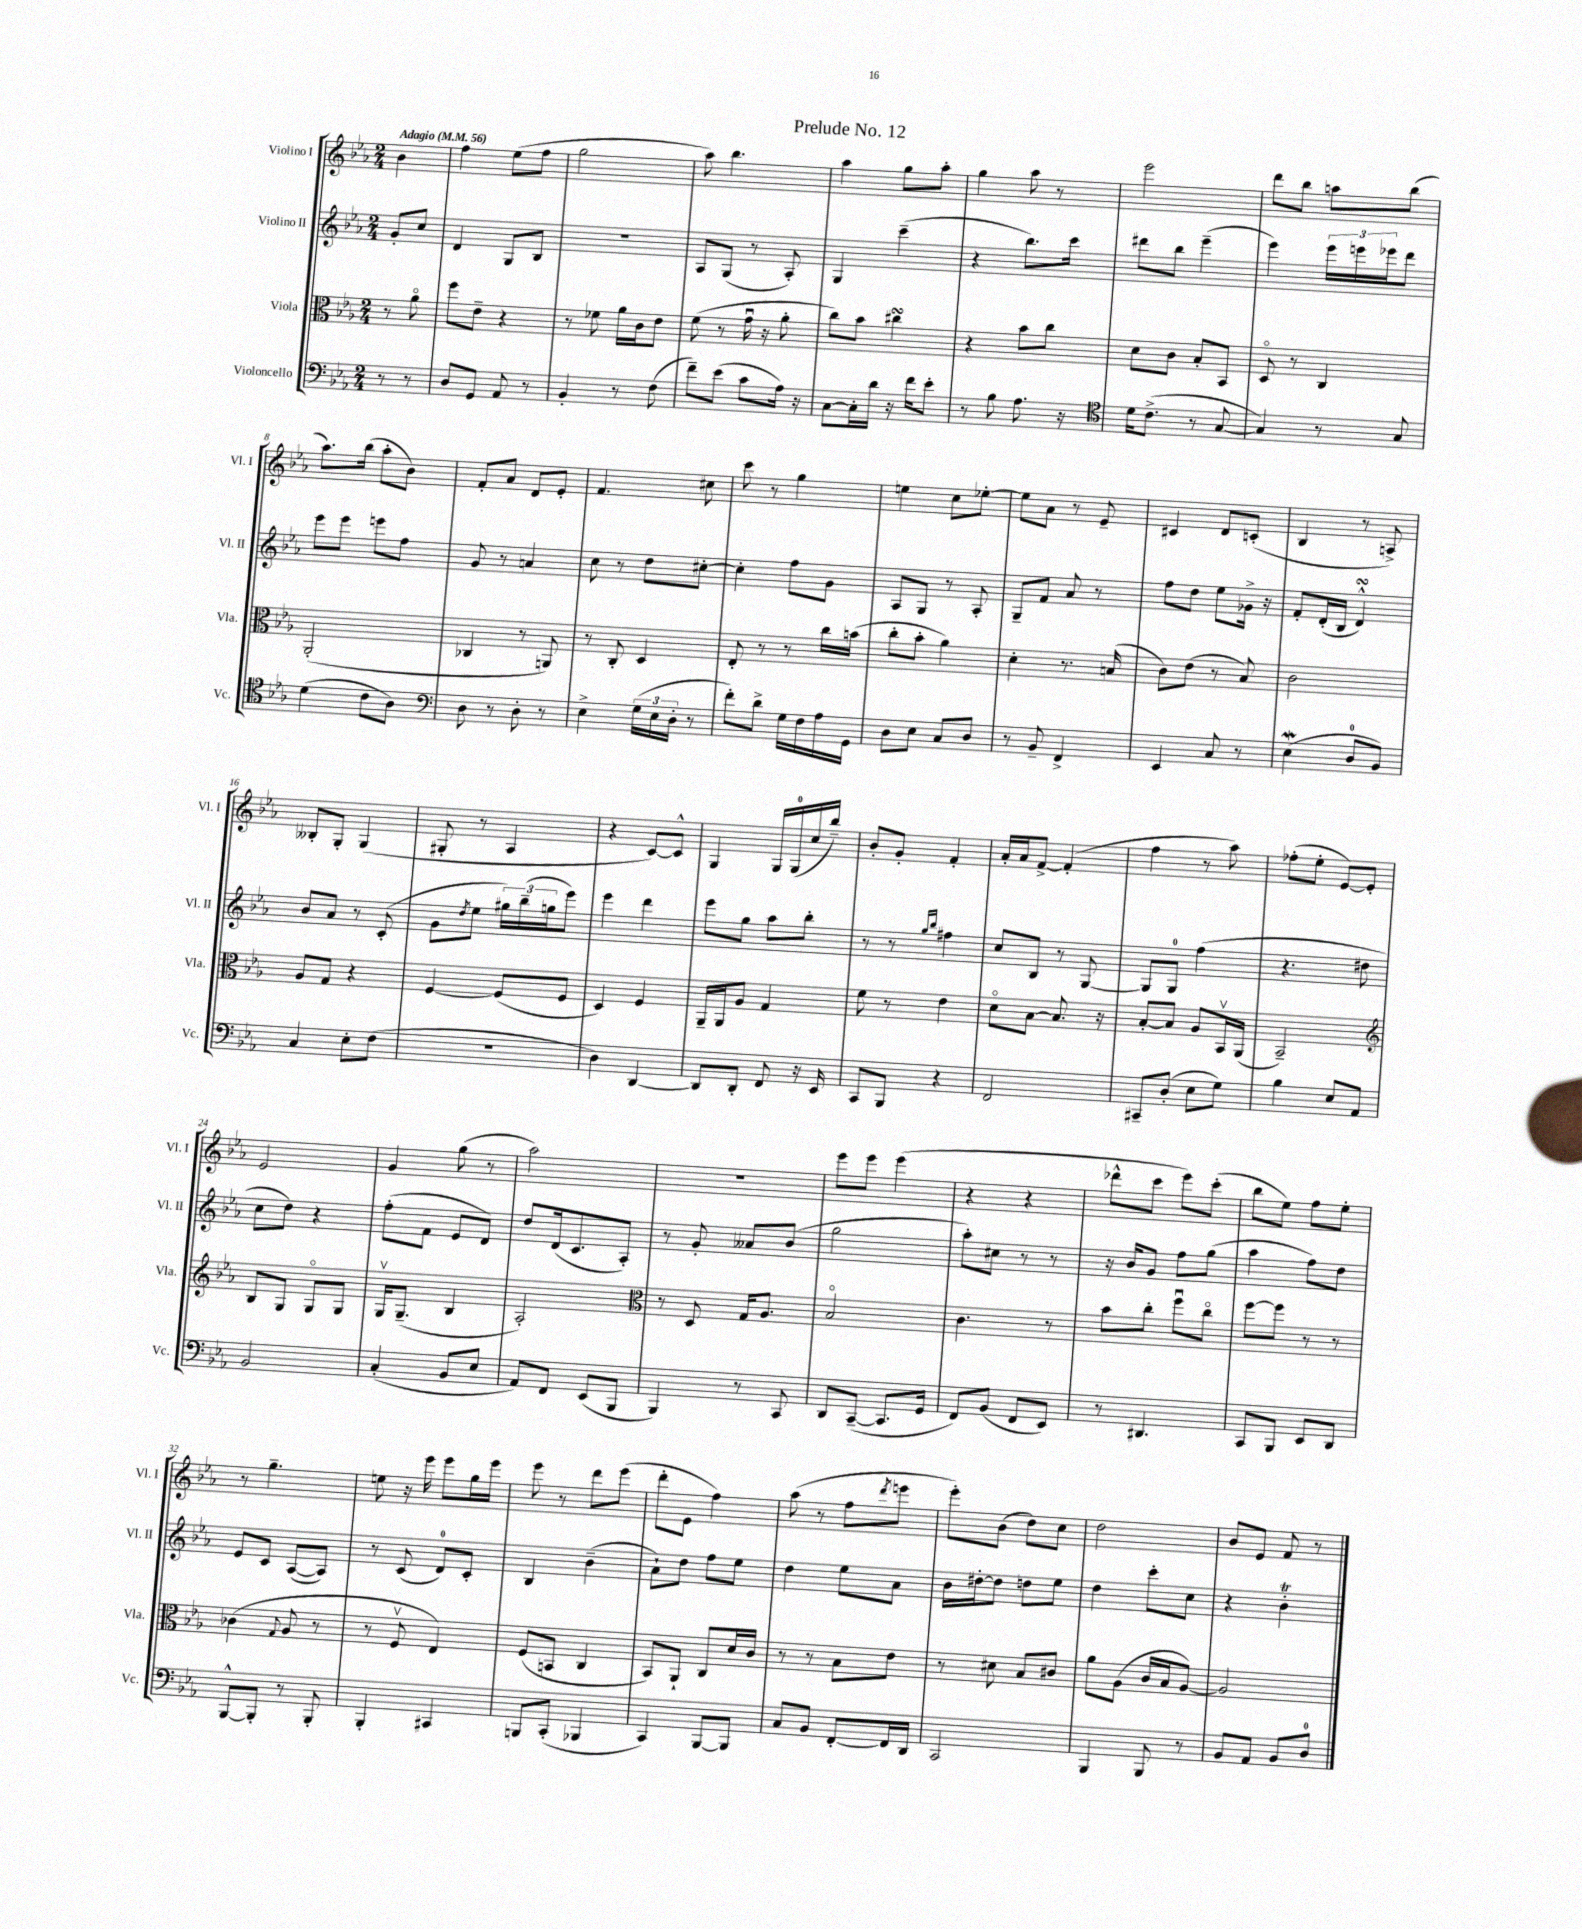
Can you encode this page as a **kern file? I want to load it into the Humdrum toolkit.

**kern	**kern	**kern	**kern
*part4	*part3	*part2	*part1
*staff4	*staff3	*staff2	*staff1
*I"Violoncello	*I"Viola	*I"Violino II	*I"Violino I
*I'Vc.	*I'Vla.	*I'Vl. II	*I'Vl. I
*clefF4	*clefC3	*clefG2	*clefG2
*k[b-e-a-]	*k[b-e-a-]	*k[b-e-a-]	*k[b-e-a-]
*M2/4	*M2/4	*M2/4	*M2/4
*MM56	*MM56	*MM56	*MM56
=	=	=	=
!	!	!	!LO:TX:a:B:t=Adagio
8r	8r	8g'/L	4b-\
8r	8a-\	8cc/J	.
=1	=1	=1	=1
8D/L	8ff\L	4d/	4ff\
8GG/J	8e-~\J	.	.
8AA-/	4r	8G/L	(8ee-\L
8r	.	8B-/J	8ff\J
=2	=2	=2	=2
4BB-'/	8r	2r	2gg\
.	8f-X\	.	.
8r	16a-\LL	.	.
.	16c\J	.	.
(8F\	8e-\J	.	.
=3	=3	=3	=3
8f~\L)	(8f\	8A-/L	8aa-\)
(8e-\J	8r	(8G/J	4.bb-\
8c\L	16gu\	8r	.
.	16r	.	.
16A-\Jk)	8a-'\	8A-'/)	.
16r	.	.	.
=4	=4	=4	=4
[8C\L	8cc\L)	4G/	4aa-\
16C'\L]	8b-\J	.	.
16d\JJ	.	.	.
16r	4cc#XsSsS\	(4ccc~\	8gg\L
16f\KL	.	.	.
8e-'\J	.	.	8aa-'\J
=5	=5	=5	=5
8r	4r	4r	4gg\
8B-\	.	.	.
8.A-\	8b-\L	8.bb-\L)	8aa-\
.	8cc\J	.	8r
16r	.	16ccc\Jk	.
=6	=6	=6	=6
*clefC4	*	*	*
16d\KL	8d\L	8ddd#X\L	2eee-\
(8.c^\J	.	.	.
.	8c\J	8bb-\J	.
8r	8B-'/L	(4eee-~\	.
[8G/	8BB-/J	.	.
=7	=7	=7	=7
4G/])	8D/	4eee-\)	8ddd\L
.	8r	.	8bb-\J
8r	4C/	24eee-\LL	8aan\L
.	.	24eeen\	.
.	.	24eee-X\J	.
8G/	.	8ddd\J	(8bb-\J
!!LO:LB:g=z
=8	=8	=8	=8
(4d\	(2AA-'/	8eee-\L	8.aa-\L)
.	.	8eee-\J	.
.	.	.	(16bb-\Jk
8c\L	.	8eeen\L	8aa-'\L
8A-\J)	.	8ff\J	8b-\J)
=9	=9	=9	=9
*clefF4	*	*	*
8D\	4C-X/	8g/	8f'/L
8r	.	8r	8a-/J
8D'\	8r	4an/	8d/L
8r	8AAn/)	.	8e-'/J
=10	=10	=10	=10
4E-^\	8r	8cc\	4.f/
.	8C'/	8r	.
(24G\LL	4D/	8dd\L	.
24E-\	.	.	.
24D'\JJ	.	.	.
8r	.	[8cc#X'\J	8cc#X\
=11	=11	=11	=11
8f'\L)	8E-'/	4cc#'\]	8ccc\
8d^\J	8r	.	8r
16G\LL	8r	8ff\L	4gg\
16F\	.	.	.
16A-\	16cc\LL	8g\J	.
16GG\JJ	(16bn\JJ	.	.
=12	=12	=12	=12
8D\L	8cc'\L	8A-/L	4een\
8E-\J	8b-'\J	8G/J	.
8C/L	4a-\)	8r	8cc\L
8D/J	.	8A-'/	[8ee-X'\J
=13	=13	=13	=13
8r	4d'\	8G~/L	8ee-\L]
8BB-~/	.	8f/J	8a-\J
4FF^/	8.r	8a-/	8r
.	.	8r	8e-~/
.	(16Bn/	.	.
=14	=14	=14	=14
4EE-/	8c\L)	8ff\L	4c#X/
.	(8e-\J	8dd\J	.
8C/	8r	8ee-\L	8d/L
8r	8B-/)	16g-X^\Jk	(8cn'/J
.	.	16r	.
=15	=15	=15	=15
(4E-w\	2c\	8f'/L	4B-/
.	.	(16d'/L	.
.	.	16B-/JJ	.
8D/L	.	4dsSsS^^/)	8r
8BB-/J)	.	.	8An^/)
!!LO:LB:g=z
=16	=16	=16	=16
4C/	8A-/L	8b-/L	8B--X'/L
.	8G/J	8a-/J	8G'/J
8E-'\L	4r	8r	(4G/
(8F\J	.	(8c'/	.
=17	=17	=17	=17
2r	[4F/	8g\L	8G#X'/
.	.	8qdd/	.
.	.	8ee-\J	8r
.	(8F/L]	24gg#X\LL)	4A-/
.	.	(24bb-~\	.
.	.	24ggn\J	.
.	8F/J	8eee-\J)	.
=18	=18	=18	=18
4D\)	4D/)	4eee-\	4r
[4DD/	4F/	4ddd\	[8c/L)
.	.	.	8c^^/J]
=19	=19	=19	=19
8DD/L]	16AA-~/LL	8eee-\L	4G/
.	16AA-/J	.	.
8DD'/J	8A-/J	8gg\J	.
8FF/	4G/	8aa-\L	16G/LL
.	.	.	(16G/
16r	.	8bb-'\J	16cc/
16EE-/	.	.	16bb-~/JJ)
=20	=20	=20	=20
8CC/L	8f\	8r	8b-'/L
8BBB-/J	8r	8r	8g'/J
.	.	16qqgg/LL	.
.	.	16qqbb-/JJ	.
4r	4e-\	4ff#X\	4f'/
=21	=21	=21	=21
2FF/	8d\L	8cc/L	16a-'/LL
.	.	.	16a-/J
.	[8B-\J	8B-/J	[8f^/J
.	8.B-/]	8r	(4f'/]
.	.	[8G/	.
.	16r	.	.
=22	=22	=22	=22
8CC#X~/L	[8B-'/L	8G/L]	4ff\
(8D'/J	8B-/J]	8G/J	.
8E-\L	8A-/L	(4ff\	8r
8G\J)	16BB-v/L	.	8aa-\)
.	(16AA-/JJ	.	.
=23	=23	=23	=23
4B-\	2BB-~/)	4.r	(8ff-X'\L
.	.	.	8ee-'\J
8E-/L	.	.	[8e-/L)
8AA-/J	.	8dd#X\	8e-'/J]
!!LO:LB:g=z
=24	=24	=24	=24
*	*clefG2	*	*
2BB-/	8B-/L	8cc\L	2e-/
.	8G/J	8dd\J)	.
.	8G/L	4r	.
.	8G/J	.	.
=25	=25	=25	=25
(4C'/	16Gv/KL	(8ff'\L	4g/
.	(8.G~/J	.	.
.	.	8f\J	.
8BB-/L	4B-/	8e-/L	(8gg\
8E-/J	.	8d/J)	8r
=26	=26	=26	=26
8AA-/L)	2A-'/)	8dd/L	2aa-\)
8FF/J	.	(16d/k	.
.	.	8.c/	.
(8EE-/L	.	.	.
8BBB-/J	.	8A-'/J)	.
=27	=27	=27	=27
*	*clefC3	*	*
4BBB-/)	8r	8r	2r
.	8D/	8g'/	.
8r	16G/KL	8a--X/L	.
.	8.A-/J	.	.
8CC/	.	(8b-/J	.
=28	=28	=28	=28
8DD/L	2B-/	2gg\	8eee-\L
([8CC~/J	.	.	8eee-\J
8.CC/L]	.	.	(4eee-\
16GG/Jk	.	.	.
=29	=29	=29	=29
8FF/L)	4.c\	8aa-'\L)	4r
(8BB-/J	.	8cc#X\J	.
8FF/L	.	8r	4r
8EE-/J)	8r	8r	.
=30	=30	=30	=30
8r	8b-\L	16r	8ddd-X^^\L
.	.	16b-/KL	.
4.DD#X/	8cc'\J	8g/J	8ccc\J
.	8ffu\L	8ff\L	8eee-\L)
.	8cc\J	(8gg\J	(8ccc'\J
=31	=31	=31	=31
8CC/L	[8ff\L	4aa-\	8bb-\L
8BBB-/J	8ff\J]	.	8ee-\J)
8EE-/L	8r	8ff\L)	8ff\L
8DD/J	8r	8dd\J	8ee-'\J
!!LO:LB:g=z
=32	=32	=32	=32
[8BBB-^^/L	(4c-X\	8e-/L	8r
8BBB-'/J]	.	8c/J	4.gg~\
.	8qqG/	.	.
8r	8A-/	([8A-/L	.
8BBB-'/	8r	8A-/J])	.
=33	=33	=33	=33
4BBB-'/	8r	8r	8een\
.	8Fv/	(8c/	16r
.	.	.	16eee-\
4CC#X/	4E-/)	8d/L)	8eee-\L
.	.	8c'/J	16gg\L
.	.	.	16eee-\JJ
=34	=34	=34	=34
8BBBn/L	(8F/L	4B-/	8eee-\
(8CC'/J	8BBn/J	.	8r
4BBB-X/	4C/	(4b-~\	8ddd\L
.	.	.	(8eee-\J
=35	=35	=35	=35
4CC/)	8BB-/L)	8a-`\L)	8ddd'\L
.	8AA-`/J	8dd\J	8e-\J
[8BBB-/L	8C/L	8ff\L	4ff\)
8BBB-/J]	16d/L	8ee-\J	.
.	16c/JJ	.	.
=36	=36	=36	=36
8C/L	8r	4dd\	(8aa-\
8BB-/J	8r	.	8r
[8FF'/L	8B-\L	8ee-\L	8ff\L
.	.	.	8qddd/
16FF/L]	8e-\J	8a-\J	8eeen\J
16DD/JJ	.	.	.
=37	=37	=37	=37
2CC/	8r	16b-\LL	8eee-'\L)
.	.	[16dd#X'\J	.
.	8d#X\	8dd#\J]	(8b-\J
.	8B-/L	8ddn\L	8dd\L)
.	8c#X/J	8ee-\J	8cc\J
=38	=38	=38	=38
4BBB-/	8a-\L	4dd\	2dd\
.	(8A-\J	.	.
8BBB-/	16c/LL	8ccc'\L	.
.	16B-/J	.	.
8r	[8A-/J)	8cc\J	.
=39	=39	=39	=39
8BB-/L	2A-/]	4r	8b-/L
8AA-/J	.	.	8e-/J
8BB-/L	.	4b-T'\	8f/
8D/J	.	.	8r
==	==	==	==
*-	*-	*-	*-
